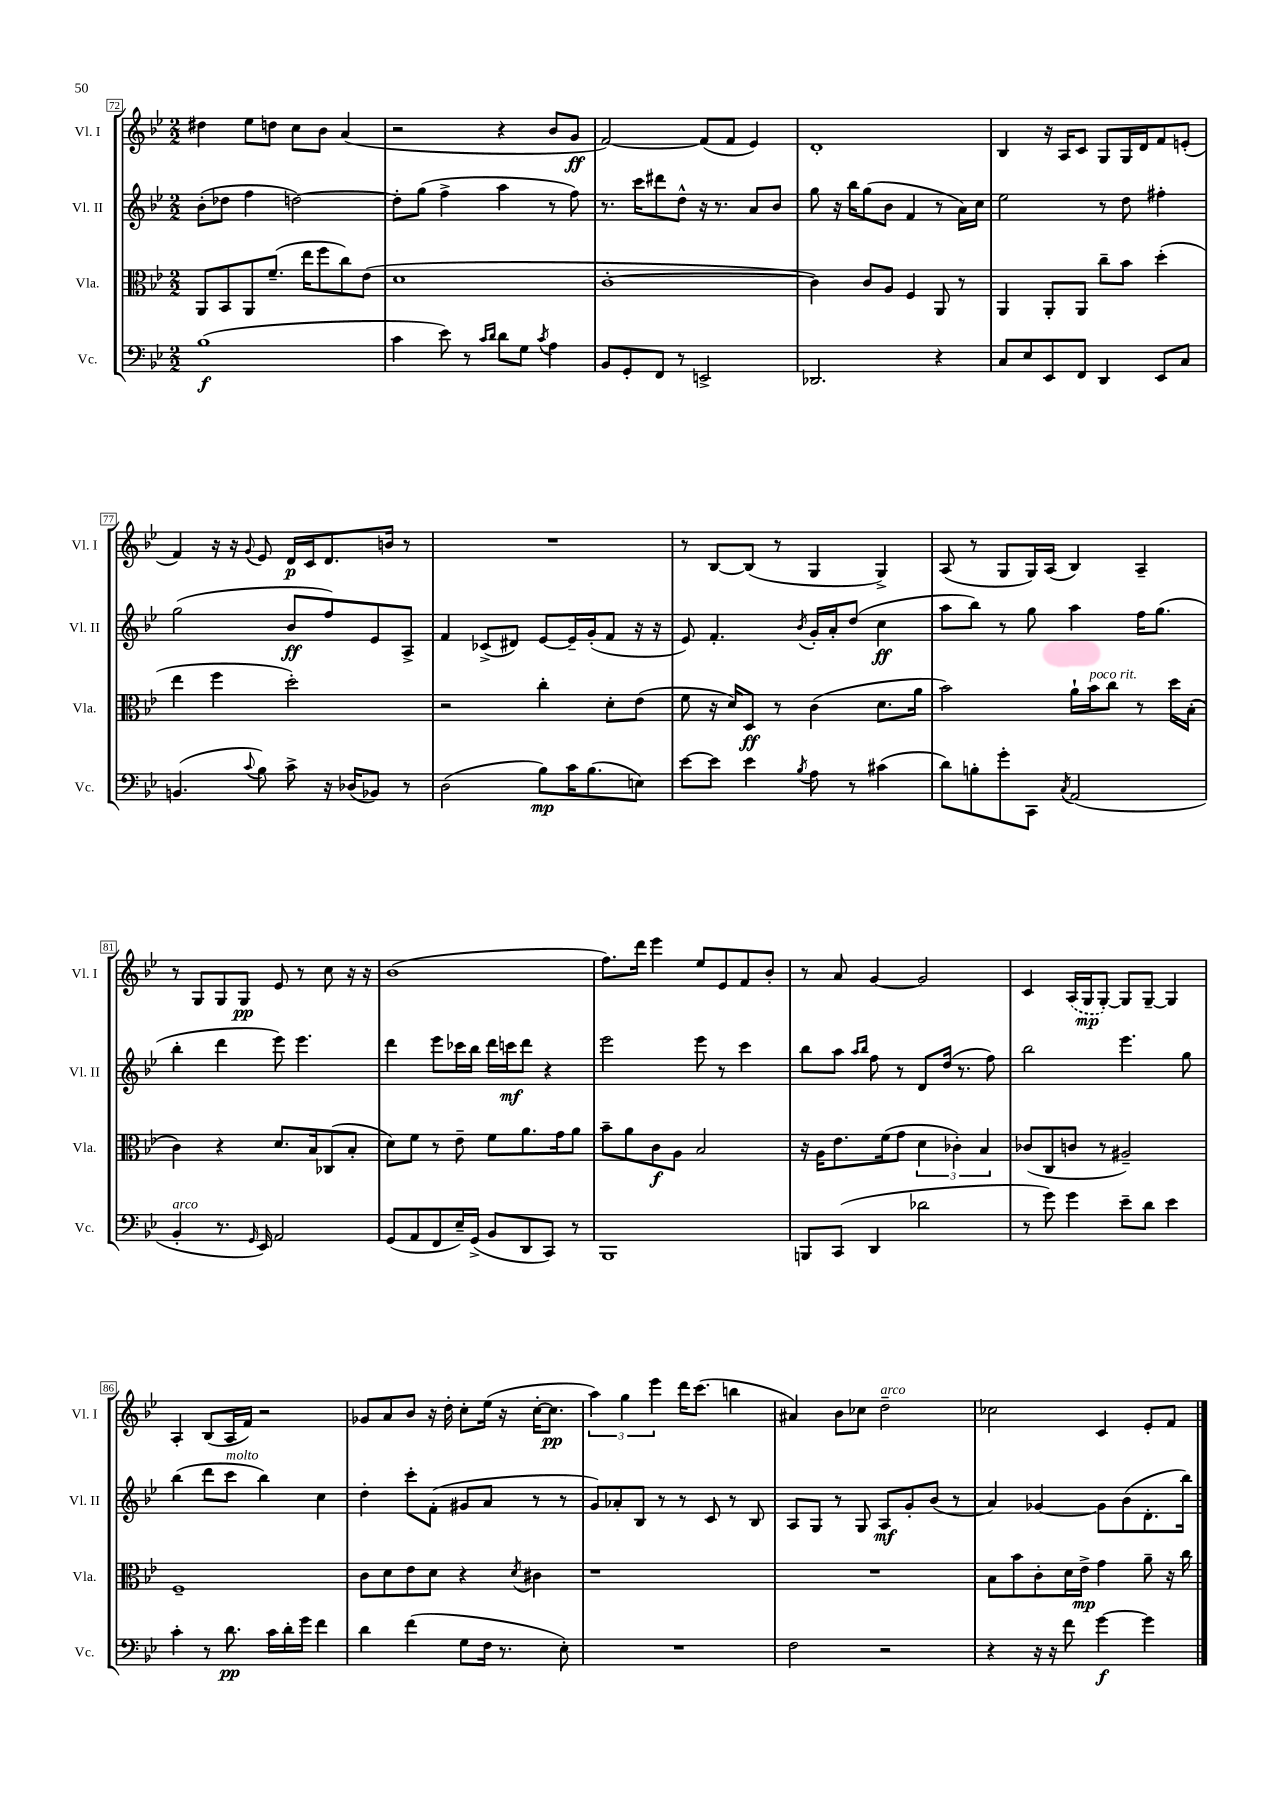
<<
\new StaffGroup <<
\new Staff = "s0" \with { instrumentName = "Vl. I" shortInstrumentName = "Vl. I" } {
    \clef treble \key bes \major \numericTimeSignature \time 2/2
    dis''4 ees''8 d''8 c''8 bes'8 a'4( |
    r2 r4 bes'8 g'8\ff |
    f'2~) f'8( f'8 ees'4) |
    d'1-. |
    bes4 r16 a16 c'8 g8 g16 d'16 f'8 e'8-.( |
    f'4) r16 r16 \appoggiatura { g'8 } ees'8 d'16\p c'16 d'8. b'16 r8 |
    R1 |
    r8 bes8~ bes8( r8 g4 g4->) |
    a8( r8 g8 g16) a16( bes4) a4-- |
    r8 g8 g8 g8\pp ees'8 r8 c''8 r16 r16 |
    bes'1( |
    f''8.) d'''16 ees'''4 ees''8 ees'8 f'8 bes'8-. |
    r8 a'8 g'4~ g'2 |
    c'4 \once \slurDashed a16( g16\mp g8~-.) g8 g8~-- g4 |
    a4-. bes8( a16 f'16) r2 |
    ges'8 a'8 bes'8 r16 d''16-. c''8-. ees''16( r16 c''16~-. c''8.\pp |
    \tuplet 3/2 { a''4) g''4 ees'''4 } d'''16 c'''8.( b''4 |
    ais'4) bes'8 ces''8 d''2--^\markup { \italic "arco" } |
    ces''2 c'4 ees'8-. f'8 \bar "|." |
}
\new Staff = "s1" \with { instrumentName = "Vl. II" shortInstrumentName = "Vl. II" } {
    \clef treble \key bes \major \numericTimeSignature \time 2/2
    bes'8-.( des''8 f''4 d''2~) |
    d''8-. g''8( f''4-> a''4 r8 f''8) |
    r8. c'''16 dis'''8 d''8-^ r16 r8. a'8 bes'8 |
    g''8 r16 bes''16 g''8( bes'8 f'4 r8 a'16) c''16 |
    ees''2 r8 d''8 fis''4-. |
    g''2( bes'8\ff f''8) ees'8 a8-> |
    f'4 ces'8->( dis'8) ees'8~ ees'16-- g'16-.( f'8 r16 r16 |
    ees'8) f'4.-. \acciaccatura { bes'8 } g'16-. a'16-. d''8( c''4\ff |
    a''8 bes''8) r8 g''8 a''4 f''16 g''8.( |
    bes''4-. d'''4 ees'''8) ees'''4. |
    d'''4 ees'''8 ces'''16 bes''16 d'''16 c'''16\mf d'''8 r4 |
    ees'''2 ees'''8 r8 c'''4 |
    bes''8 a''8 \grace { a''16 bes''16 } f''8 r8 d'8 d''16( r8. f''8) |
    bes''2 ees'''4. g''8 |
    bes''4( d'''8 c'''8^\markup { \italic "molto" } bes''4) c''4 |
    d''4-. c'''8-. f'8-.( gis'8 a'8 r8 r8 |
    g'8) aes'8-. bes8 r8 r8 c'8 r8 bes8 |
    a8 g8 r8 g8 a8\mf g'8-. bes'8( r8 |
    a'4) ges'4~ ges'8 bes'8( d'8.-. bes''16) \bar "|." |
}
\new Staff = "s2" \with { instrumentName = "Vla." shortInstrumentName = "Vla." } {
    \clef alto \key bes \major \numericTimeSignature \time 2/2
    a,8 bes,8 a,8 f'8.--( ees''16 f''8 c''8) ees'8( |
    d'1 |
    c'1~-. |
    c'4) c'8 a8 f4 a,8 r8 |
    a,4 a,8-. a,8 c''8-- bes'8 d''4-.( |
    ees''4 f''4 d''2-.) |
    r2 c''4-. d'8-. ees'8( |
    f'8 r16 d'16) d8\ff r8 c'4( d'8. a'16 |
    bes'2) a'16-! bes'16^\markup { \italic "poco rit." } c''8 r8 d''16 bes16-.( |
    c'4) r4 d'8. bes16 ces8( bes8-. |
    d'8) f'8 r8 ees'8-- f'8 a'8. g'16 a'8 |
    bes'8-- a'8 c'8\f a8 bes2 |
    r16 a16 ees'8. f'16( g'8 \tuplet 3/2 { d'4 ces'4-.) bes4 } |
    ces'8( c8 c'8 r8 ais2--) |
    f1-- |
    c'8 d'8 ees'8 d'8 r4 \acciaccatura { d'8 } cis'4 |
    r1 |
    R1 |
    bes8 bes'8 c'8-. d'16 ees'16->\mp g'4 a'8-- r16 c''16 \bar "|." |
}
\new Staff = "s3" \with { instrumentName = "Vc." shortInstrumentName = "Vc." } {
    \clef bass \key bes \major \numericTimeSignature \time 2/2
    bes1\f( |
    c'4 ees'8) r8 \grace { c'16 d'16 } d'8 g8 \acciaccatura { c'8 } a4 |
    bes,8 g,8-. f,8 r8 e,2-> |
    des,2. r4 |
    c8 ees8 ees,8 f,8 d,4 ees,8 c8 |
    b,4.( \appoggiatura { c'8 } bes8) c'8-> r16 des16( bes,8) r8 |
    d2( bes8\mp) c'16 bes8.( e8) |
    ees'8~ ees'8 ees'4 \acciaccatura { bes8 } a8 r8 cis'4( |
    d'8) b8-. g'8-. c,8 \acciaccatura { c8 } a,2( |
    bes,4-.^\markup { \italic "arco" } r8. \grace { g,16 } ees,16) a,2 |
    g,8( a,8 f,8 ees16--) g,16->( bes,8 d,8 c,8) r8 |
    bes,,1 |
    b,,8 c,8( d,4 des'2 |
    r8 g'8) g'4 ees'8-- d'8 ees'4 |
    c'4-. r8 d'8.\pp c'16 d'16-. g'16 f'4 |
    d'4 f'4( g8 f16 r8. ees8-.) |
    R1 |
    f2 r2 |
    r4 r16 r16 f'8 g'4~\f g'4 \bar "|." |
}
>>
>>
\layout { \context { \Score currentBarNumber = #72 \override BarNumber.stencil = #(make-stencil-boxer 0.1 0.3 ly:text-interface::print) } }
